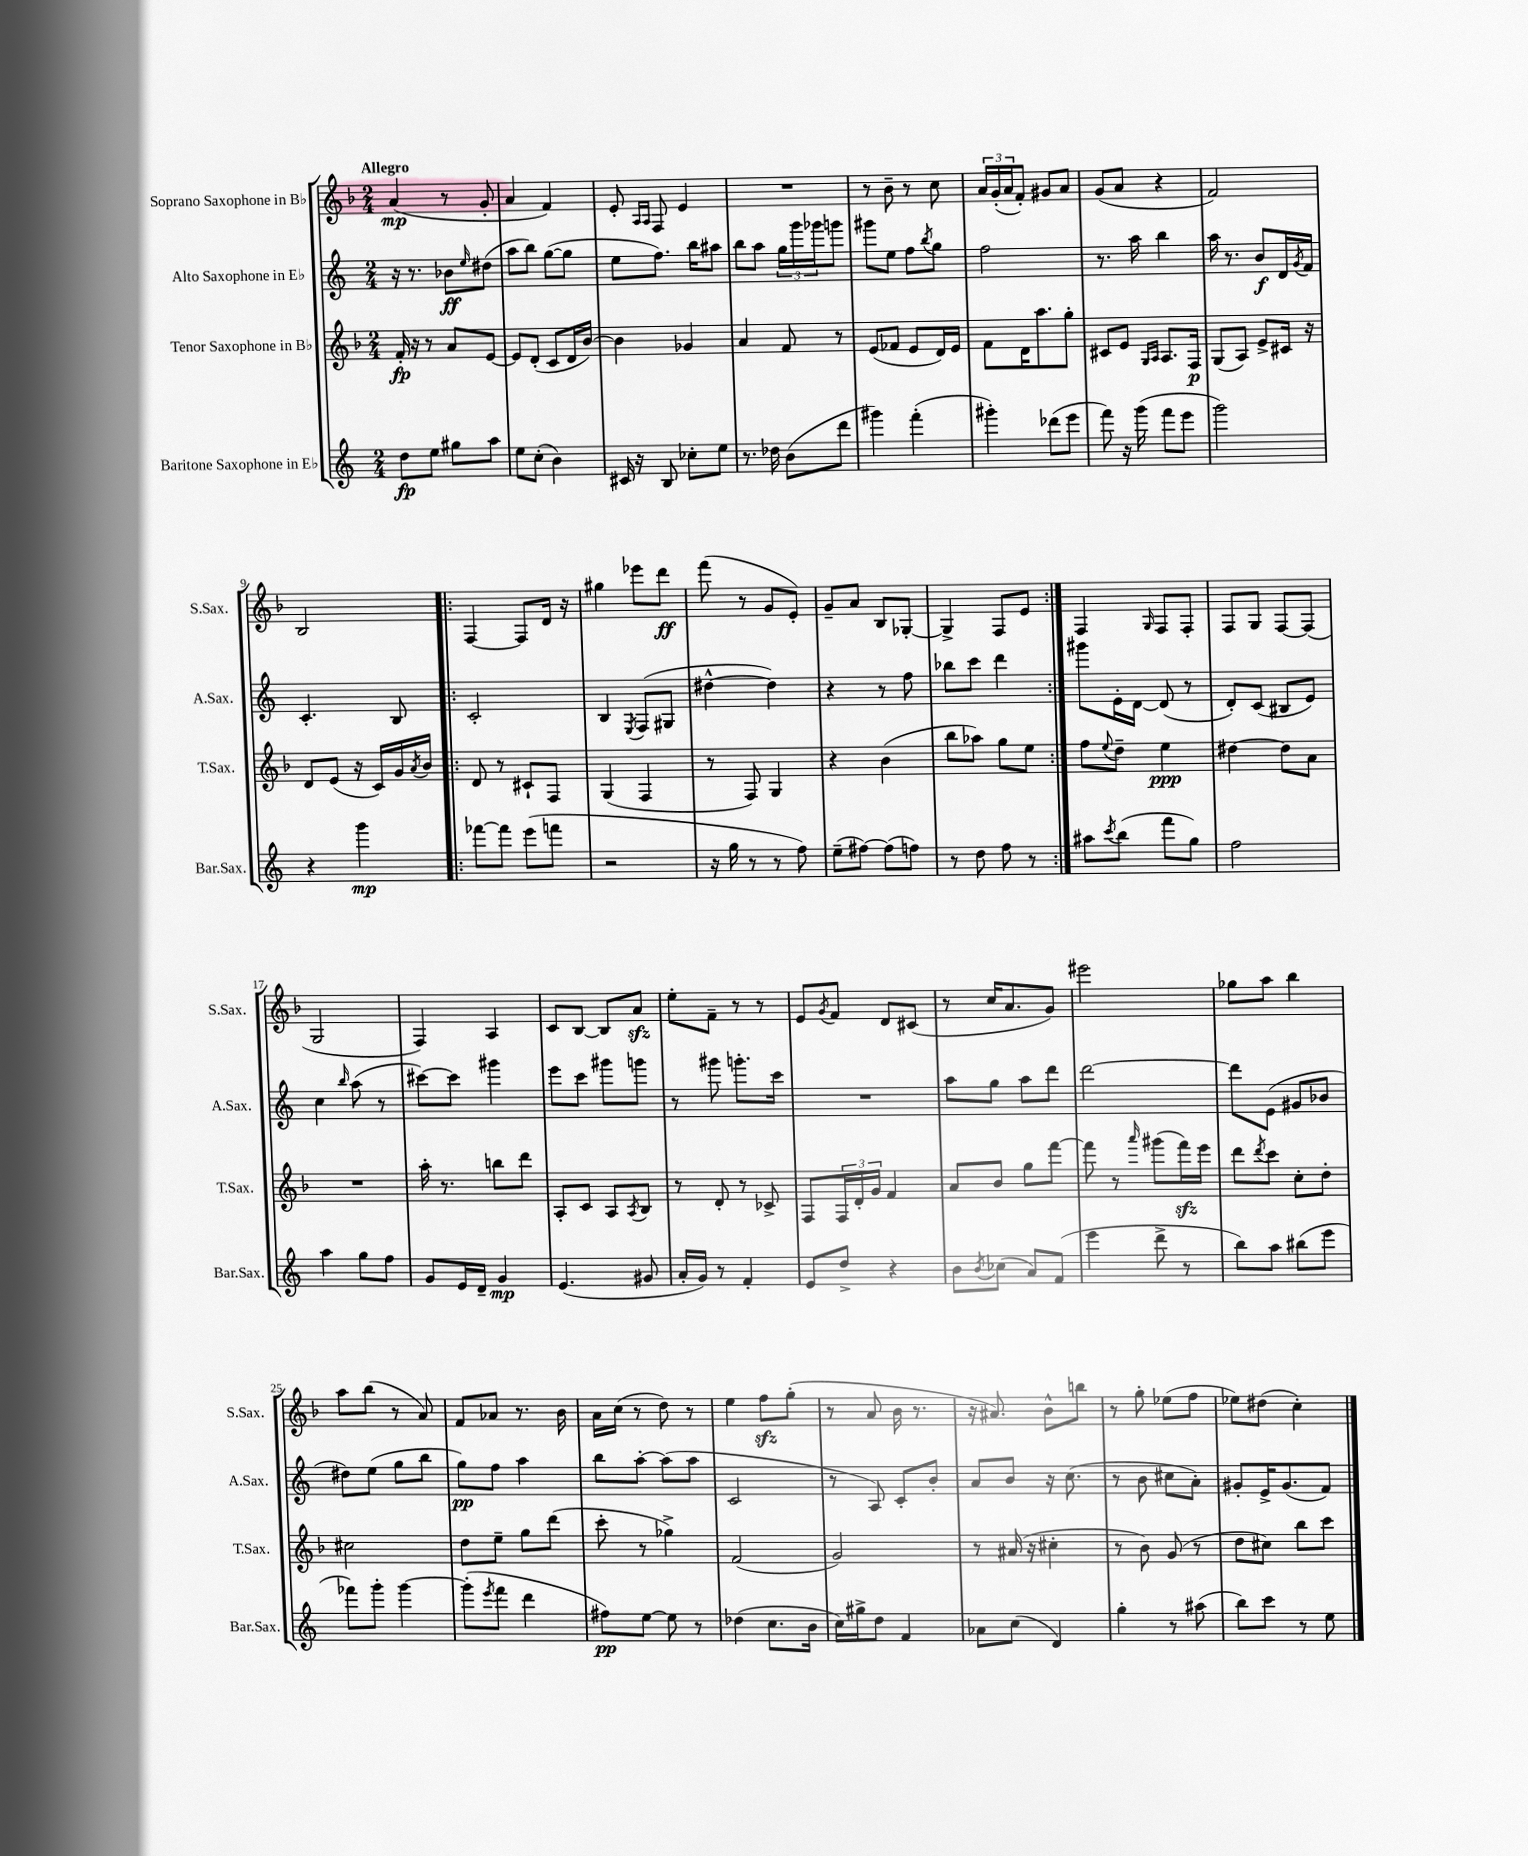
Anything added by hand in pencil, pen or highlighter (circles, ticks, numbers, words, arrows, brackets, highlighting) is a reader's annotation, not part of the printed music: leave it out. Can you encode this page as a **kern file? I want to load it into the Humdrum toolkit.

**kern	**dynam	**kern	**dynam	**kern	**dynam	**kern	**dynam
*part4	*part4	*part3	*part3	*part2	*part2	*part1	*part1
*staff4	*staff4	*staff3	*staff3	*staff2	*staff2	*staff1	*staff1
*I"Baritone Saxophone in E♭	*	*I"Tenor Saxophone in B♭	*	*I"Alto Saxophone in E♭	*	*I"Soprano Saxophone in B♭	*
*I'Bar.Sax.	*	*I'T.Sax.	*	*I'A.Sax.	*	*I'S.Sax.	*
*clefG2	*	*clefG2	*	*clefG2	*	*clefG2	*
*k[]	*	*k[b-]	*	*k[]	*	*k[b-]	*
*M2/4	*	*M2/4	*	*M2/4	*	*M2/4	*
=1	=1	=1	=1	=1	=1	=1	=1
!	!	!	!	!	!	!LO:TX:a:B:t=Allegro	!
8dd\L	fp	16f'/	fp	16r	.	(4a/	mp
.	.	16r	.	8.r	.	.	.
8ee\J	.	8r	.	.	.	.	.
8gg#X\L	.	8a/L	.	8b-X\L	ff	8r	.
.	.	.	.	16qqee/	.	.	.
8aa\J	.	[8e/J	.	(8dd#X\J	.	8g'/	.
=2	=2	=2	=2	=2	=2	=2	=2
8ee\L	.	8e/L]	.	8aa\L	.	4a/	.
(8cc'\J	.	(8d'/J	.	8bb\J)	.	.	.
4b\)	.	8c/L	.	([8gg\L	.	4f/)	.
.	.	16d/L	.	8gg\J]	.	.	.
.	.	[16b-/JJ)	.	.	.	.	.
=3	=3	=3	=3	=3	=3	=3	=3
16c#X/	.	4b-\]	.	8ee\L	.	8e'/	.
16r	.	.	.	.	.	.	.
.	.	.	.	.	.	16qqA/LL	.
.	.	.	.	.	.	16qqA/JJ	.
8B/	.	.	.	8.ff\J)	.	8F/	.
8cc-X'\L	.	4g-X/	.	.	.	4e/	.
.	.	.	.	16bb\KL	.	.	.
8ee\J	.	.	.	8aa#X\J	.	.	.
=4	=4	=4	=4	=4	=4	=4	=4
8.r	.	4a/	.	8bb\L	.	2r	.
.	.	.	.	8aa\J	.	.	.
16dd-X\	.	.	.	.	.	.	.
(8b\L	.	8f/	.	24gg\LL	.	.	.
.	.	.	.	24ggg\	.	.	.
.	.	.	.	24ggg-X\J	.	.	.
8ddd\J	.	8r	.	8gggn\J	.	.	.
=5	=5	=5	=5	=5	=5	=5	=5
4ggg#X\)	.	(8e/L	.	8ggg#X\L	.	8r	.
.	.	8f-X/J	.	8ee\J	.	8b-~\	.
(4fff'\	.	8e/L	.	8ff\L	.	8r	.
.	.	.	.	8qbb/	.	.	.
.	.	16d/L)	.	8gg\J	.	8cc\	.
.	.	16e/JJ	.	.	.	.	.
=6	=6	=6	=6	=6	=6	=6	=6
4ggg#X'\)	.	8f\L	.	2ff\	.	24a/LL	.
.	.	.	.	.	.	(24g'/	.
.	.	.	.	.	.	24a/J	.
.	.	16d\K	.	.	.	8f'/J)	.
.	.	8.aa\	.	.	.	.	.
(8ddd-X\L	.	.	.	.	.	8g#X/L	.
8eee\J	.	8gg'\J	.	.	.	8a/J	.
=7	=7	=7	=7	=7	=7	=7	=7
8fff\)	.	8c#X/L	.	8.r	.	(8g/L	.
16r	.	8e/J	.	.	.	8a/J	.
(16ggg\	.	.	.	16aa\	.	.	.
.	.	16qqG/LL	.	.	.	.	.
.	.	16qqA/JJ	.	.	.	.	.
8fff\L	.	8.A/L	.	4bb\	.	4r	.
8eee\J	.	.	.	.	.	.	.
.	.	16F/Jk	p	.	.	.	.
=8	=8	=8	=8	=8	=8	=8	=8
2ggg\)	.	(8G/L	.	16aa\	.	2f/)	.
.	.	.	.	8.r	.	.	.
.	.	8A/J)	.	.	.	.	.
.	.	8e^/L	.	8b/L	f	.	.
.	.	16c#X/Jk	.	16d/L	.	.	.
.	.	.	.	8qg/	.	.	.
.	.	16r	.	16f/JJ	.	.	.
!!LO:LB:g=z
=9	=9	=9	=9	=9	=9	=9	=9
4r	.	8d/L	.	4.c'/	.	2B-/	.
.	.	(8e/J	.	.	.	.	.
4ggg\	mp	16r	.	.	.	.	.
.	.	16c/LL)	.	.	.	.	.
.	.	16g/	.	8B/	.	.	.
.	.	8qa/	.	.	.	.	.
.	.	16b-/JJ	.	.	.	.	.
=10!|:	=10!|:	=10!|:	=10!|:	=10!|:	=10!|:	=10!|:	=10!|:
[8fff-X\L	.	8d/	.	2c'/	.	[4F/	.
8fff-\J]	.	8r	.	.	.	.	.
(8eee\L	.	8c#X`/L	.	.	.	8F/L]	.
8fffn\J	.	8F/J	.	.	.	16d/Jk	.
.	.	.	.	.	.	16r	.
=11	=11	=11	=11	=11	=11	=11	=11
2r	.	(4G/	.	4B/	.	4gg#X\	.
.	.	.	.	8qE/	.	.	.
.	.	4F/	.	(8F/L	.	8eee-X\L	.
.	.	.	.	8G#X/J	.	8ddd\J	ff
=12	=12	=12	=12	=12	=12	=12	=12
16r	.	8r	.	[4dd#X^^\	.	(8fff\	.
16gg\	.	.	.	.	.	.	.
8r	.	8F/)	.	.	.	8r	.
8r	.	4G/	.	4dd#\])	.	8g/L	.
8ff\)	.	.	.	.	.	8e'/J)	.
=13	=13	=13	=13	=13	=13	=13	=13
(8ee~\L	.	4r	.	4r	.	8g~/L	.
[8ff#X\J)	.	.	.	.	.	8a/J	.
(8ff#\L]	.	(4b-\	.	8r	.	8B-/L	.
8ffn\J)	.	.	.	8ff\	.	[8G-X'/J	.
=14	=14	=14	=14	=14	=14	=14	=14
8r	.	8bb-\L	.	8bb-X\L	.	4G-^/]	.
8dd\	.	8aa-X\J)	.	8ccc\J	.	.	.
8ff\	.	8gg\L	.	4ddd\	.	8F/L	.
8r	.	8ee\J	.	.	.	8e/J	.
=15:|!	=15:|!	=15:|!	=15:|!	=15:|!	=15:|!	=15:|!	=15:|!
8aa#X\L	.	8ff\L	.	8ggg#X\L	.	4F/	.
8qccc/	.	8qqee/	.	.	.	.	.
(8bb\J	.	8dd~\J	.	16e'\L	.	.	.
.	.	.	.	[16d\JJ	.	.	.
.	.	.	.	.	.	16qqG/	.
8fff\L	.	4ee\	ppp	(8d/]	.	8F/L	.
8gg\J)	.	.	.	8r	.	8F'/J	.
=16	=16	=16	=16	=16	=16	=16	=16
2ff\	.	[4dd#X\	.	8d'/L)	.	8F/L	.
.	.	.	.	(8c/J	.	8G/J	.
.	.	8dd#\L]	.	8B#X/L	.	[8F/L	.
.	.	8a\J	.	8e/J)	.	(8F/J]	.
!!LO:LB:g=z
=17	=17	=17	=17	=17	=17	=17	=17
4aa\	.	2r	.	4cc\	.	2G/	.
.	.	.	.	16qqbb/	.	.	.
8gg\L	.	.	.	(8aa\	.	.	.
8ff\J	.	.	.	8r	.	.	.
=18	=18	=18	=18	=18	=18	=18	=18
8g/L	.	16aa'\	.	[8ccc#X\L)	.	4F/)	.
.	.	8.r	.	.	.	.	.
16e/L	.	.	.	8ccc#\J]	.	.	.
16d~/JJ	.	.	.	.	.	.	.
4g/	mp	8bbn\L	.	4ggg#X\	.	4A/	.
.	.	8ddd\J	.	.	.	.	.
=19	=19	=19	=19	=19	=19	=19	=19
(4.e/	.	8A'/L	.	8eee\L	.	8c/L	.
.	.	8c/J	.	8ccc\J	.	[8B-/J	.
.	.	8A/L	.	8ggg#X\L	.	8B-/L]	.
.	.	8qA/	.	.	.	.	.
8g#X/	.	8B-/J	.	8gggn\J	.	8azz/J	.
=20	=20	=20	=20	=20	=20	=20	=20
16a'/LL	.	8r	.	8r	.	8ee'\L	.
16g/JJ)	.	.	.	.	.	.	.
8r	.	8d'/	.	8ggg#X\	.	8f~\J	.
4f'/	.	8r	.	8.gggn'\L	.	8r	.
.	.	8c-X^/	.	.	.	8r	.
.	.	.	.	16ccc\Jk	.	.	.
=21	=21	=21	=21	=21	=21	=21	=21
8e/L	.	8F/L	.	2r	.	8e/L	.
.	.	.	.	.	.	8qg/	.
8dd^/J	.	24F/L	.	.	.	8f/J	.
.	.	24d'/	.	.	.	.	.
.	.	24g/JJ	.	.	.	.	.
4r	.	4f/	.	.	.	8d/L	.
.	.	.	.	.	.	(8c#X/J	.
=22	=22	=22	=22	=22	=22	=22	=22
8b\L	.	8a/L	.	8aa\L	.	8r	.
8qb/	.	.	.	.	.	.	.
(8cc-X\J	.	8b-/J	.	8gg\J	.	16cc/KL	.
.	.	.	.	.	.	8.a/	.
8a/L)	.	8gg\L	.	8aa\L	.	.	.
(8f/J	.	[8fff\J	.	8ddd\J	.	8g/J)	.
=23	=23	=23	=23	=23	=23	=23	=23
4eee\	.	8fff\]	.	[2ddd\	.	2eee#X\	.
.	.	8r	.	.	.	.	.
.	.	16qqaaa/	.	.	.	.	.
8ddd^\	.	(8ggg#X\L	.	.	.	.	.
8r	.	16fffzz\L)	.	.	.	.	.
.	.	16eee\JJ	.	.	.	.	.
=24	=24	=24	=24	=24	=24	=24	=24
8bb\L)	.	8ddd\L	.	8ddd\L]	.	8gg-X\L	.
.	.	8qddd/	.	.	.	.	.
8aa\J	.	8ccc\J	.	(8e\J	.	8aa\J	.
(8bb#X\L	.	8cc'\L	.	8g#X/L	.	4bb-\	.
8eee\J	.	8dd'\J	.	8b-X/J	.	.	.
!!LO:LB:g=z
=25	=25	=25	=25	=25	=25	=25	=25
8fff-X\L)	.	2cc#X\	.	8dd#X\L)	.	8aa\L	.
8ggg'\J	.	.	.	(8ee\J	.	(8bb-\J	.
[4ggg\	.	.	.	8gg\L	.	8r	.
.	.	.	.	8bb\J	.	8a/)	.
=26	=26	=26	=26	=26	=26	=26	=26
(8ggg'\L]	.	8dd\L	.	8gg\L)	pp	8f/L	.
8qeee/	.	.	.	.	.	.	.
8fff\J	.	8ee~\J	.	8ff\J	.	8a-X/J	.
4ddd\	.	8gg\L	.	4aa\	.	8.r	.
.	.	(8ddd\J	.	.	.	.	.
.	.	.	.	.	.	16b-\	.
=27	=27	=27	=27	=27	=27	=27	=27
8ff#X\L)	pp	8ccc'\	.	8bb\L	.	16a\LL	.
.	.	.	.	.	.	(16cc\JJ	.
[8ee\J	.	8r	.	[8aa'\J	.	8r	.
8ee\]	.	4gg-X^\)	.	(8aa\L]	.	8dd\)	.
8r	.	.	.	8aa\J	.	8r	.
=28	=28	=28	=28	=28	=28	=28	=28
(4dd-X\	.	(2f/	.	2c/	.	4ee\	.
8.cc\L	.	.	.	.	.	8ffzz\L	.
.	.	.	.	.	.	(8gg'\J	.
16b\Jk	.	.	.	.	.	.	.
=29	=29	=29	=29	=29	=29	=29	=29
16cc\LL)	.	2g/)	.	8r	.	8r	.
16gg#X^\J	.	.	.	.	.	.	.
8dd\J	.	.	.	8A/)	.	8a/	.
4f/	.	.	.	8c'/L	.	16b-\	.
.	.	.	.	.	.	8.r	.
.	.	.	.	8b'/J	.	.	.
=30	=30	=30	=30	=30	=30	=30	=30
8a-X\L	.	8r	.	8a/L	.	16r	.
.	.	.	.	.	.	8.a#X/)	.
(8cc\J	.	(16a#X/	.	8b/J	.	.	.
.	.	16r	.	.	.	.	.
4d/)	.	4cc#X'\	.	16r	.	8b-^^\L	.
.	.	.	.	(8.cc\	.	.	.
.	.	.	.	.	.	8bbn\J	.
=31	=31	=31	=31	=31	=31	=31	=31
4gg'\	.	8r	.	8r	.	8r	.
.	.	8b-\)	.	8b\	.	8gg'\	.
8r	.	(8g/	.	8cc#X\L	.	(8ee-X\L	.
(8aa#X\	.	8r	.	8a'\J)	.	8ff\J	.
=32	=32	=32	=32	=32	=32	=32	=32
8bb\L)	.	8dd\L	.	8g#X'/L	.	8ee-X\L)	.
8ccc\J	.	8cc#X\J)	.	16e^/K	.	(8dd#X\J	.
.	.	.	.	(8.g#/	.	.	.
8r	.	8bb-\L	.	.	.	4cc'\)	.
8ee\	.	8ccc\J	.	8f/J)	.	.	.
==	==	==	==	==	==	==	==
*-	*-	*-	*-	*-	*-	*-	*-
